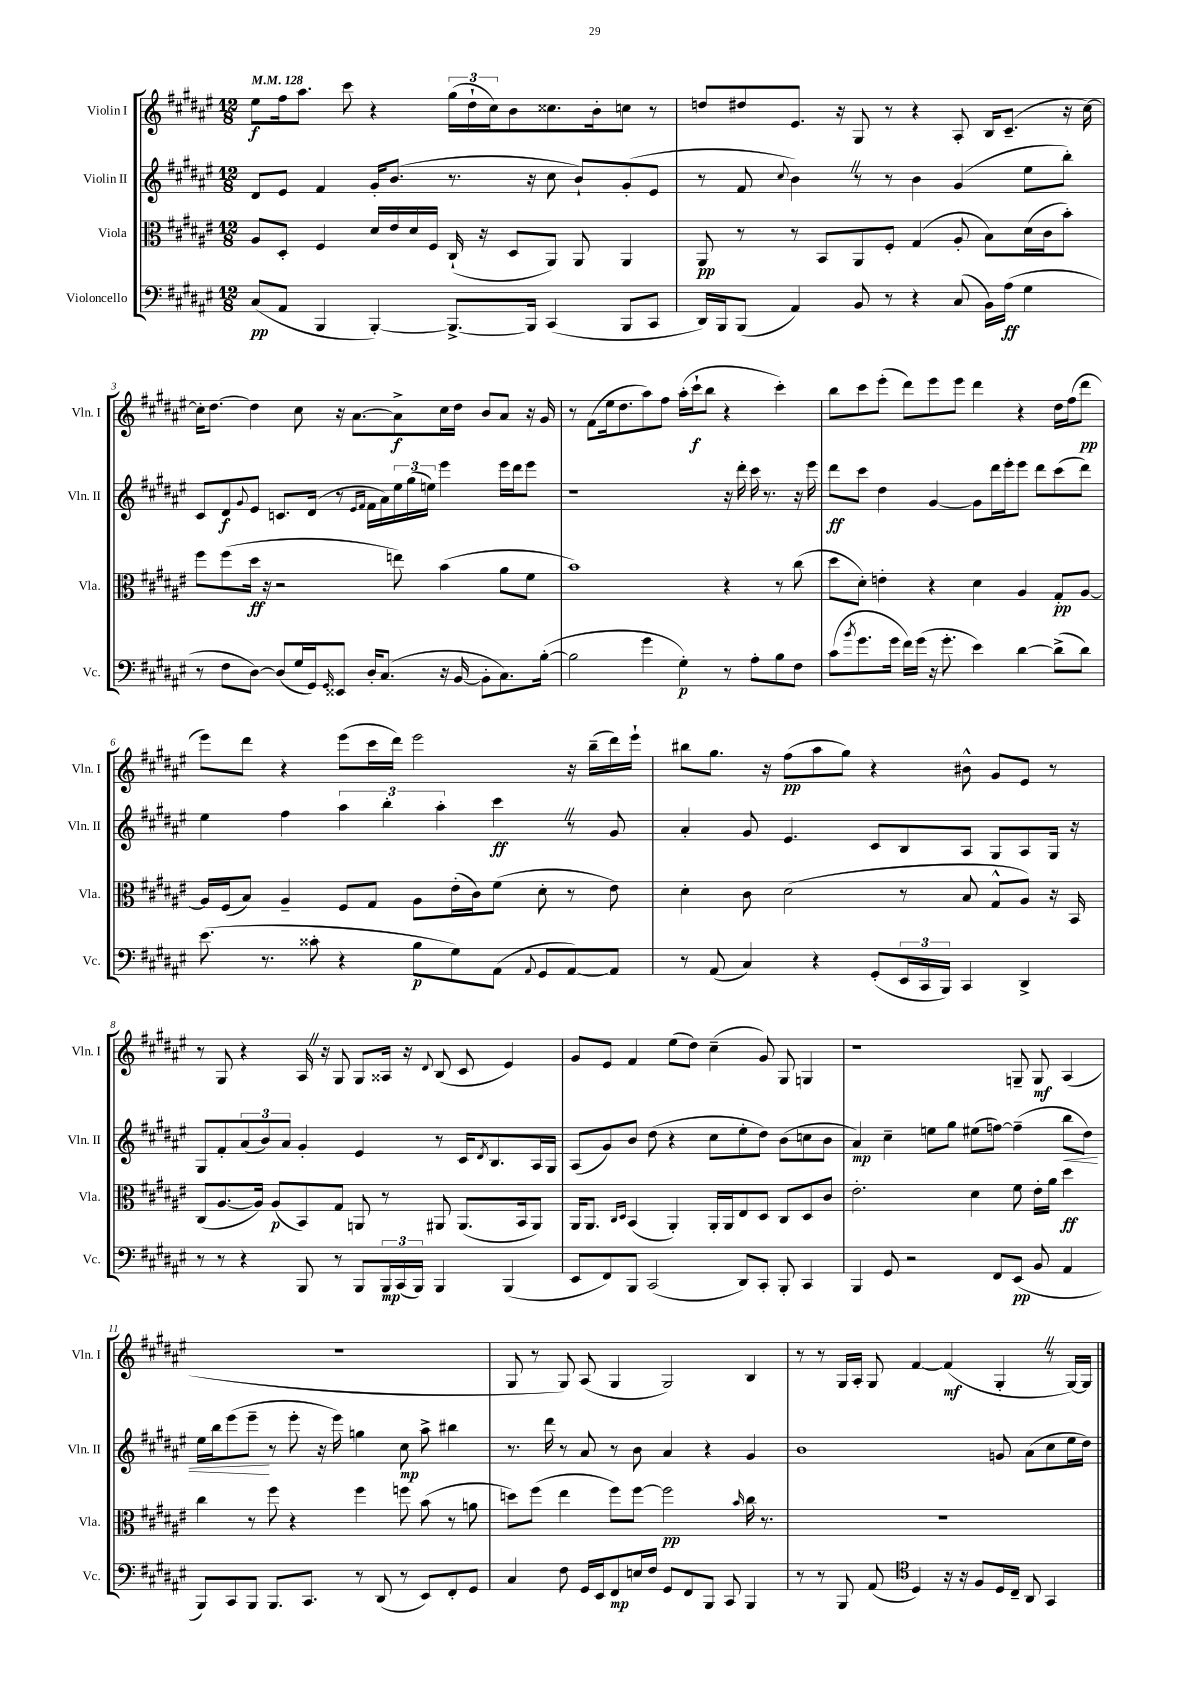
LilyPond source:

<<
\new StaffGroup <<
\new Staff = "s0" \with { instrumentName = "Violin I" shortInstrumentName = "Vln. I" } {
    \clef treble \key fis \major \numericTimeSignature \time 12/8 \tempo 4 = 128
    eis''8\f fis''16 ais''8. cis'''8 r4 \tuplet 3/2 { gis''16( dis''16-! cis''16) } b'8 cisis''8. b'16-. c''8 r8 |
    d''8 dis''8 eis'8. r16 gis8 r8 r4 ais8-. b16 cis'8.--( r16 cis''16~) |
    cis''16-. dis''8.~ dis''4 cis''8 r16 ais'8.~ ais'8->\f cis''16 dis''16 b'8 ais'8 r16 gis'16 |
    r8 fis'8( eis''16 dis''8. ais''8) fis''8 ais''16-.( cis'''16-!\f b''8 r4 cis'''4-.) |
    b''8 cis'''8 eis'''8-.( dis'''8) eis'''8 eis'''8 dis'''4 r4 dis''16 fis''16( dis'''8\pp |
    eis'''8) dis'''8 r4 eis'''8( cis'''16 dis'''16) eis'''2 r16 b''16--( dis'''16) eis'''16-! |
    bis''8 gis''8. r16 fis''8\pp( ais''8 gis''8) r4 bis'8-^ gis'8 eis'8 r8 |
    r8 gis8 r4 ais16 \once \override BreathingSign.text = \markup { \musicglyph "scripts.caesura.straight" } \breathe r16 gis8 gis8 aisis16 r16 \appoggiatura { dis'8 } b8( cis'8 eis'4) |
    gis'8 eis'8 fis'4 eis''8( dis''8) cis''4--( gis'8) gis8 g4 |
    r1 g8-- g8\mf ais4( |
    R1. |
    gis8 r8 gis8) ais8( gis4 gis2) b4 |
    r8 r8 gis16 ais16-. gis8 fis'4~ fis'4\mf( gis4-. \once \override BreathingSign.text = \markup { \musicglyph "scripts.caesura.straight" } \breathe r8 gis16~) gis16 \bar "|." |
}
\new Staff = "s1" \with { instrumentName = "Violin II" shortInstrumentName = "Vln. II" } {
    \clef treble \key fis \major \numericTimeSignature \time 12/8
    dis'8 eis'8 fis'4 gis'16-. b'8.( r8. r16 cis''8 b'8-!) gis'8-.( eis'8 |
    r8 fis'8 \appoggiatura { cis''8 } b'4) \once \override BreathingSign.text = \markup { \musicglyph "scripts.caesura.straight" } \breathe r8 r8 b'4 gis'4( eis''8 b''8-.) |
    cis'8 dis'8\f \appoggiatura { gis'8 } eis'8 c'8. dis'16( r8 \grace { eis'16 fis'16 } fis'16 ais'16) \tuplet 3/2 { eis''16 gis''16( e''16) } eis'''4 eis'''16 dis'''16 eis'''8 |
    r1 r16 dis'''16-. cis'''16 r8. r16 eis'''16 |
    dis'''8\ff cis'''8 dis''4 gis'4~ gis'8 dis'''16 eis'''16-. eis'''8 dis'''8 cis'''8( dis'''8) |
    eis''4 fis''4 \tuplet 3/2 { ais''4 b''4-. ais''4-. } cis'''4\ff \once \override BreathingSign.text = \markup { \musicglyph "scripts.caesura.straight" } \breathe r8 gis'8 |
    ais'4-. gis'8 eis'4. cis'8 b8 ais8 gis8 ais8 gis16 r16 |
    gis8 fis'8-. \tuplet 3/2 { ais'8( b'8) ais'8 } gis'4-. eis'4 r8 cis'16 \acciaccatura { dis'8 } b8. ais16 gis16 |
    ais8( gis'8) b'8 dis''8( r4 cis''8 eis''8-. dis''8) b'8( c''8 b'8 |
    ais'4\mp) cis''4-- e''8 gis''8 eis''8( f''8~) f''4--( b''8\< dis''8) |
    eis''16 b''16 eis'''8( eis'''8--\! r8 eis'''8-. r16 eis'''16) g''4 cis''8\mp ais''8-> bis''4 |
    r8. dis'''16 r8 ais'8 r8 b'8 ais'4 r4 gis'4 |
    b'1 g'8 ais'8( cis''8 eis''16 dis''16) \bar "|." |
}
\new Staff = "s2" \with { instrumentName = "Viola" shortInstrumentName = "Vla." } {
    \clef alto \key fis \major \numericTimeSignature \time 12/8
    ais8 dis8-. fis4 dis'16 eis'16 dis'16 fis16 cis16-!( r16 dis8 ais,8) ais,8 ais,4 |
    ais,8\pp r8 r8 b,8 ais,8 fis8-. gis4( ais8-. b8) dis'16( cis'16 b'8-.) |
    fis''8 fis''8( dis''16\ff r16 r2 e''8) b'4( ais'8 fis'8 |
    b'1) r4 r8 cis''8( |
    dis''8 dis'8-.) e'4-. r4 dis'4 ais4 gis8-.\pp ais8~ |
    ais16 fis16( b8) ais4-- fis8 gis8 ais8 eis'16-.( cis'16) fis'8( dis'8-. r8 eis'8) |
    dis'4-. cis'8 dis'2( r8 b8 gis8-^ ais8) r16 b,16 |
    cis8( ais8.~ ais16) ais8\p( b,8) gis8 a,8 r8 ais,8 ais,8.( b,16 ais,8) |
    ais,16 ais,8. \grace { cis16 dis16 } b,4( ais,4-.) ais,16-. ais,16 eis8 dis8 cis8 dis8 cis'8 |
    eis'2.-. dis'4 fis'8 eis'16-. ais'16 dis''4\ff |
    cis''4 r8 fis''8 r4 fis''4 f''8 b'8( r8 a'8 |
    d''8) fis''8( eis''4 fis''8) fis''8~ fis''2\pp \grace { b'16 } cis''16 r8. |
    R1. \bar "|." |
}
\new Staff = "s3" \with { instrumentName = "Violoncello" shortInstrumentName = "Vc." } {
    \clef bass \key fis \major \numericTimeSignature \time 12/8
    cis8\pp( ais,8 b,,4 b,,4~-.) b,,8.~-> b,,16 cis,4( b,,8 cis,8 |
    dis,16) b,,16 b,,8( ais,4) b,8 r8 r4 cis8( b,16) ais16\ff( gis4 |
    r8 fis8 dis8~) dis8( gis16 gis,16) \grace { gis,16 } eisis,8 dis16-. cis8.( r16 b,16~ b,8-. cis8.) b16~-.( |
    b2 gis'4 gis4-.\p) r8 ais8-. b8 fis8 |
    cis'8( \acciaccatura { b'8 } gis'8. gis'16 fis'16) gis'16( r16 gis'8.-. eis'4) dis'4~ dis'8->( dis'8) |
    eis'8.( r8. cisis'8-. r4 b8\p gis8) ais,8( \appoggiatura { ais,8 } gis,8 ais,8~) ais,8 |
    r8 ais,8( cis4) r4 gis,8-.( \tuplet 3/2 { eis,16 cis,16 b,,16) } cis,4 dis,4-> |
    r8 r8 r4 b,,8 r8 b,,8 \tuplet 3/2 { b,,16\mp cis,16( b,,16) } b,,4 b,,4( |
    eis,8 fis,8) b,,8 cis,2( dis,8) cis,8-. b,,8-. cis,4 |
    b,,4 gis,8 r2 fis,8 eis,8\pp( b,8 ais,4 |
    b,,8) cis,8 b,,8 b,,8. cis,8. r8 dis,8( r8 eis,8) fis,8-. gis,8 |
    cis4 fis8 gis,16 eis,16 fis,8\mp e16 fis16 gis,8 fis,8 b,,8 cis,8 b,,4 |
    r8 r8 b,,8 ais,8( \clef tenor dis4) r16 r16 fis8 dis16 cis16-- ais,8 gis,4 \bar "|." |
}
>>
>>
